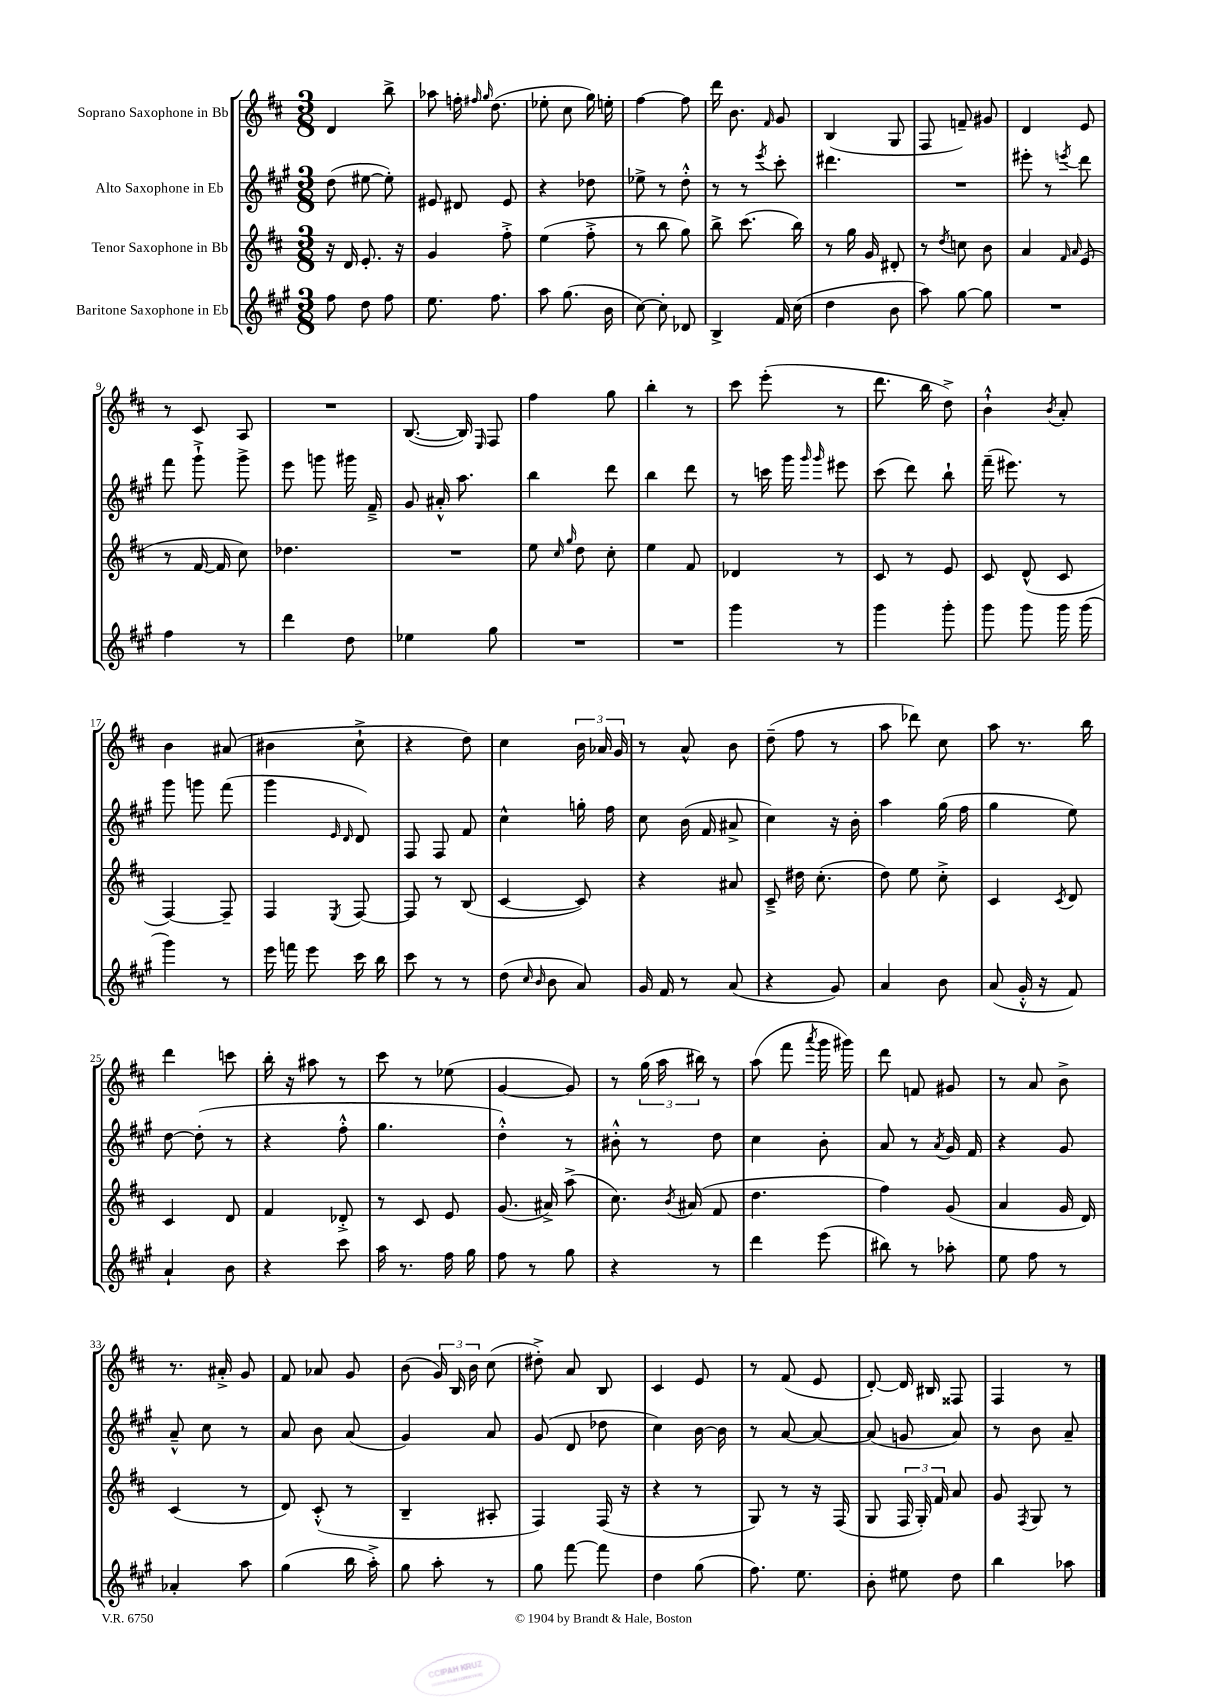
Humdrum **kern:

**kern	**kern	**kern	**kern
*staff4	*staff3	*staff2	*staff1
*clefG2	*clefG2	*clefG2	*clefG2
*k[f#c#g#]	*k[f#c#]	*k[f#c#g#]	*k[f#c#]
*M3/8	*M3/8	*M3/8	*M3/8
8ff#	16r	(8dd	4d
.	16d	.	.
8dd	8.e'	[8ee#	.
8ff#	.	8ee#'])	8bb^
.	16r	.	.
=	=	=	=
8.ee	4g	8e#	8aa-
.	.	8d#	16ff'
.	.	.	16qqff#
.	.	.	16qqgg
8.ff#	.	.	(8.dd
.	8ff#'^	8e#	.
=	=	=	=
8aa	(4ee	4r	8ee-'
(8.gg#	.	.	8cc#
.	8ff#'^	8dd-	16gg)
16b	.	.	16ee'
=	=	=	=
[8cc#)	8r	8ee-^	[4ff#
8cc#']	8bb	8r	.
8d-	8gg)	8dd'^^	8ff#]
=	=	=	=
4B^	8bb^	8r	16ddd
.	.	.	8.b
.	(8.ccc#	8r	.
.	.	8qeee	16qqf#
16f#	.	8ccc#'	8g
(16cc#	16bb)	.	.
=	=	=	=
4dd	8r	4.ddd#	(4B
.	16gg	.	.
.	16g	.	.
8b	8d#'	.	8G
=	=	=	=
8aa)	8r	4.r	8F#
.	8qdd	.	.
[8gg#	8cc	.	8f~)
8gg#]	8b	.	8g#
=	=	=	=
4.r	4a	8eee#'	4d
.	.	8r	.
.	16qqf#	.	.
.	16qqa	8qeee	.
.	(8e	8ddd	8e
=	=	=	=
4ff#	8r	8fff#	8r
.	[16f#	8ggg#`^	8c#
.	16f#]	.	.
8r	8cc#)	8ggg#^	8A
=	=	=	=
4ddd	4.dd-	8eee	4.r
.	.	8ggg	.
8dd	.	16ggg#	.
.	.	16f#~^	.
=	=	=	=
4ee-	4.r	8g#	([8.B
.	.	16a#'^^	.
.	.	8.aa	16B])
.	.	.	16qqE
8gg#	.	.	8F#
=	=	=	=
4.r	8ee	4bb	4ff#
.	16qqcc#	.	.
.	16qqgg	.	.
.	8dd	.	.
.	8cc#'	8ddd	8gg
=	=	=	=
4.r	4ee	4bb	4bb'
.	8f#	8ddd	8r
=	=	=	=
4ggg#	4d-	8r	8ccc#
.	.	16ccc	(8eee'
.	.	16ggg#	.
.	.	16qqggg#	.
.	.	16qqggg#	.
8r	8r	8eee#	8r
=	=	=	=
4ggg#	8c#	(8ccc#	8.ddd
.	8r	8ddd)	.
.	.	.	16bb
8ggg#'	8e	8bb`	8dd^)
=	=	=	=
8ggg#	8c#	(16fff#~	4b`^^
.	.	8.eee#)	.
8ggg#	(8d^^	.	.
.	.	.	8qb
16ggg#	8c#	8r	8a'
(16ggg#	.	.	.
=	=	=	=
4ggg#)	[4F#)	8ggg#	4b
.	.	8ggg	.
8r	8F#~]	(8fff#	(8a#
=	=	=	=
16eee	4F#	4ggg#	4b#
16fff	.	.	.
8eee	.	.	.
.	.	16qqe	.
.	8qE	16qqd	.
16ccc#	[8F#	8d)	8cc#`^
16bb	.	.	.
=	=	=	=
8ccc#	8F#]	8F#	4r
8r	8r	8F#	.
8r	(8B	8f#	8dd)
=	=	=	=
(8dd	[4c#	4cc#^^	4cc#
16qqcc#	.	.	.
16qqb	.	.	.
8b	.	.	.
8a)	8c#])	16gg'	24b
.	.	.	24a-
.	.	16ff#	.
.	.	.	24g
=	=	=	=
16g#	4r	8cc#	8r
16f#	.	.	.
8r	.	(16b	8a^^
.	.	16f#	.
(8a	8a#	8a#^	8b
=	=	=	=
4r	8c#~^	4cc#)	(8dd~
.	16dd#	.	8ff#
.	(8.cc#'	.	.
8g#)	.	16r	8r
.	.	16b'	.
=	=	=	=
4a	8dd)	4aa	8aa
.	8ee	.	8ddd-)
8b	8cc#'^	(16gg#	8cc#
.	.	16ff#	.
=	=	=	=
(8a	4c#	4gg#	8aa
16g#'^^	.	.	8.r
16r	.	.	.
.	8qc#	.	.
8f#)	8d	8ee)	.
.	.	.	16bb
=	=	=	=
4a`	4c#	[8dd	4ddd
.	.	(8dd']	.
8b	8d	8r	8ccc
=	=	=	=
4r	4f#	4r	16bb'
.	.	.	16r
.	.	.	8aa#
8ccc#	8d-'^	8ff#'^^	8r
=	=	=	=
16aa	8r	4.gg#	8ccc#
8.r	.	.	.
.	8c#	.	8r
16ff#	8e	.	(8ee-
16gg#	.	.	.
=	=	=	=
8ff#	(8.g	4dd'^^)	[4g
8r	.	.	.
.	16a#^)	.	.
8gg#	(8aa^	8r	8g])
=	=	=	=
4r	8.cc#)	8b#'^^	8r
.	.	8r	(24gg
.	.	.	24aa
.	8qb	.	.
.	(16a#	.	.
.	.	.	24bb#)
8r	8f#	8dd	8r
=	=	=	=
4ddd	4.dd	4cc#	(8aa
.	.	.	8fff#
.	.	.	8qaaa
(8eee	.	8b'	16ggg
.	.	.	16ggg#)
=	=	=	=
8bb#)	4ff#)	8a	8ddd
8r	.	8r	8f
.	.	8qa	.
8aa-'	(8g	16g#	8g#
.	.	16f#	.
=	=	=	=
8ee	4a	4r	8r
8ff#	.	.	8a
8r	16g	8g#	8b^
.	16d)	.	.
=	=	=	=
4a-'	(4c#	8a~^^	8.r
.	.	8cc#	.
.	.	.	16a#'^
8aa	8r	8r	8g
=	=	=	=
(4gg#	8d)	8a	8f#
.	(8c#'^^	8b	8a-
16bb	8r	(8a	8g
16aa'^)	.	.	.
=	=	=	=
8gg#	4B~	4g#)	(8b
8aa'	.	.	24g)
.	.	.	24B
.	.	.	24b
8r	8A#'	8a	(8cc#
=	=	=	=
8gg#	4F#)	(8g#	8dd#'^)
[8fff#	.	8d	8a
8fff#]	(16F#	8dd-	8B
.	16r	.	.
=	=	=	=
4dd	4r	4cc#)	4c#
(8gg#	8r	[16b	8e
.	.	16b]	.
=	=	=	=
8.ff#)	8G)	8r	8r
.	8r	[8a	(8f#
8.ee	.	.	.
.	16r	8a_	8e
.	(16F#	.	.
=	=	=	=
8b'	8G	(8a]	[8d')
8ee#	24F#	8g	16d]
.	24G')	.	.
.	.	.	16B#
.	24f#	.	.
8dd	8a	8a)	8F##
=	=	=	=
4bb	8g	8r	4F#
.	8qF#	.	.
.	8G	8b	.
8aa-	8r	8a~	8r
==	==	==	==
*-	*-	*-	*-
